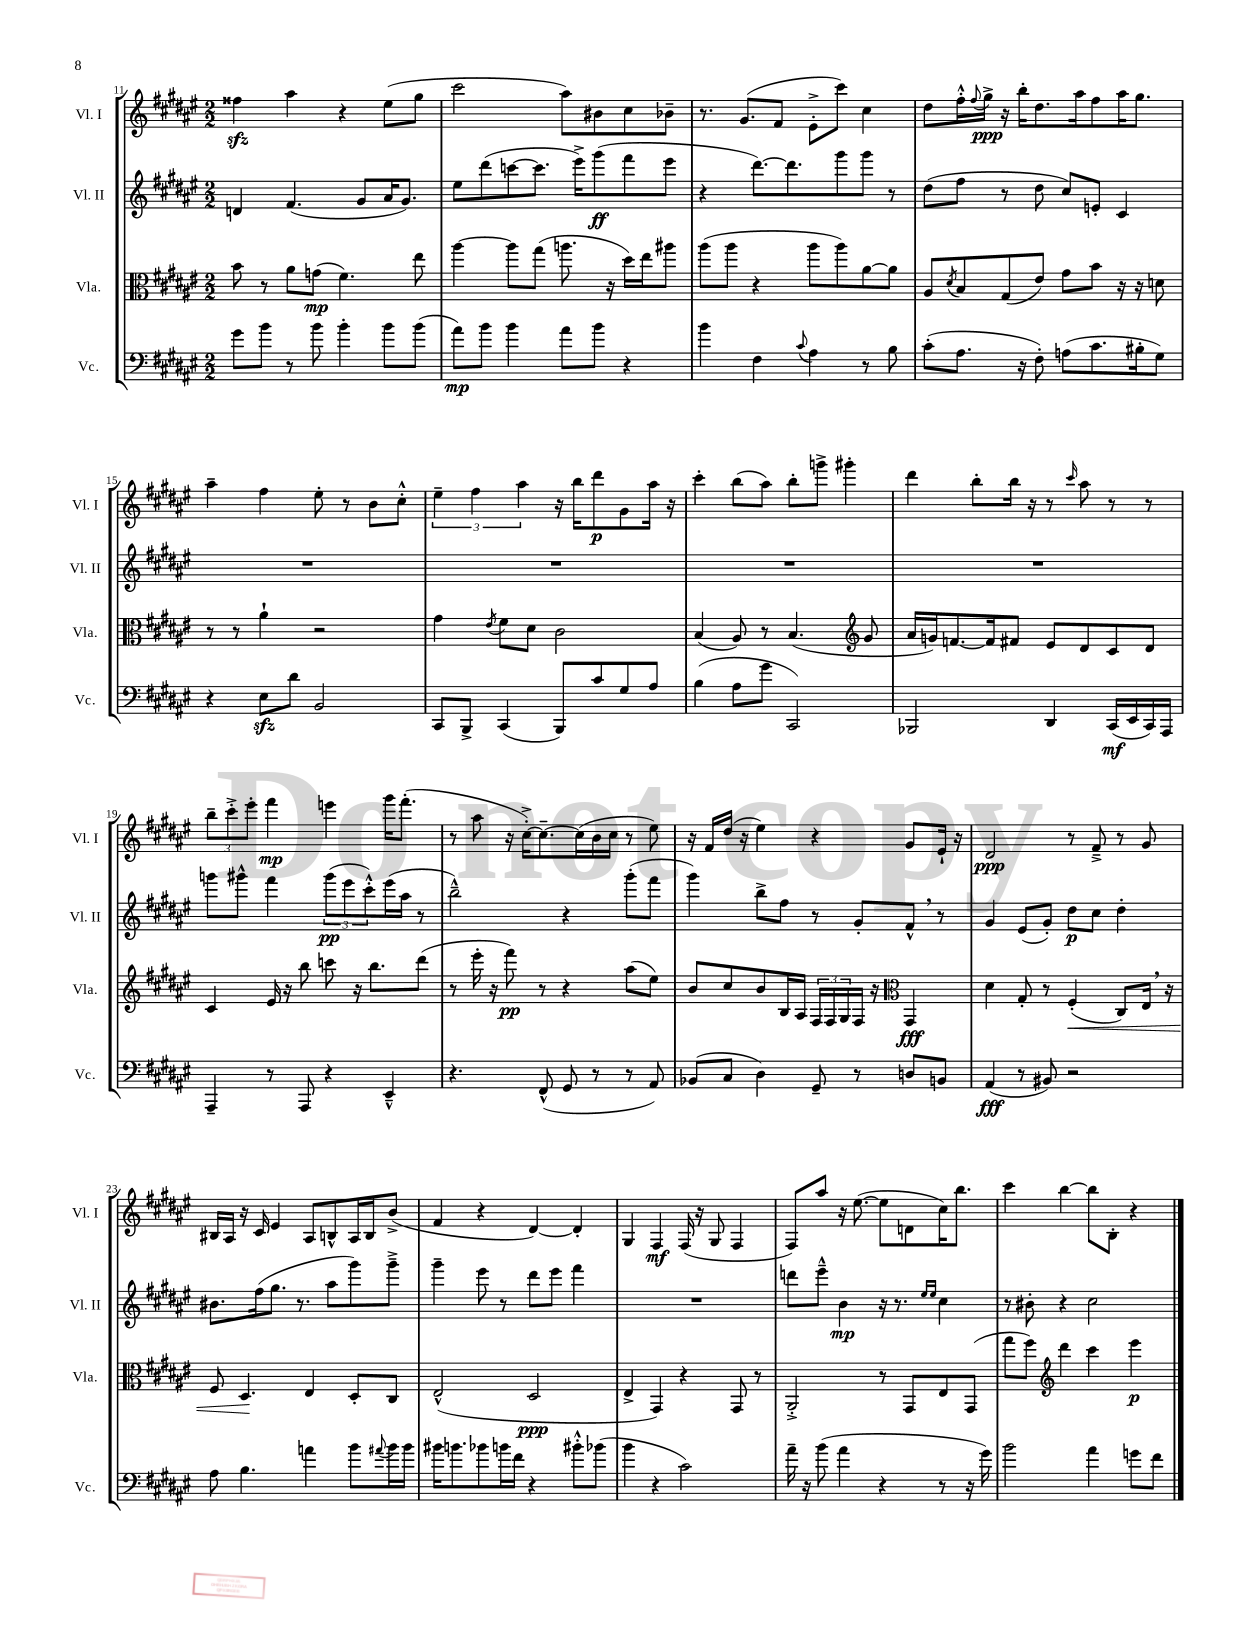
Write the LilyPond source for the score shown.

<<
\new StaffGroup <<
\new Staff = "s0" \with { instrumentName = "Vl. I" shortInstrumentName = "Vl. I" } {
    \clef treble \key fis \major \numericTimeSignature \time 2/2
    fisis''4\sfz ais''4 r4 eis''8( gis''8 |
    cis'''2 ais''8) bis'8 cis''8 bes'8-- |
    r8. gis'8.( fis'8 eis'8-.-> cis'''8) cis''4 |
    dis''8 fis''16-.-^ \appoggiatura { fis''8 } gis''16->\ppp r16 b''16-. dis''8. ais''16 fis''8 ais''16 gis''8. |
    ais''4-- fis''4 eis''8-. r8 b'8 cis''8-.-^ |
    \tuplet 3/2 { eis''4-- fis''4 ais''4 } r16 b''16 dis'''8\p gis'8 ais''16 r16 |
    cis'''4-. b''8( ais''8) b''8-. g'''8-> gis'''4-. |
    dis'''4 b''8-. b''16 r16 r8 \grace { cis'''16 } ais''8 r8 r8 |
    \tuplet 3/2 { b''8-- cis'''8-.-> eis'''8-. } fis'''4\mp e'''4 gis'''16 fis'''8.-.( |
    r8 ais''8 r16 cis''16~-.->) cis''8.~-- cis''16( b'16 cis''16 r8 eis''8) |
    r16 fis'16 dis''16( r16 eis''4) r4 gis'8 eis'16-! r16 |
    dis'2\ppp r8 fis'8---> r8 gis'8 |
    bis16 ais16 r16 cis'16 eis'4 ais8 b8-^ ais16 b16 b'8->( |
    fis'4 r4 dis'4~) dis'4-. |
    gis4 fis4\mf fis16( r16 gis8 fis4 |
    fis8) ais''8 r16 eis''8.~( eis''8 d'8 cis''16) b''8. |
    cis'''4 b''4~ b''8 b8-. r4 \bar "|." |
}
\new Staff = "s1" \with { instrumentName = "Vl. II" shortInstrumentName = "Vl. II" } {
    \clef treble \key fis \major \numericTimeSignature \time 2/2
    d'4 fis'4.( gis'8 ais'16 gis'8.) |
    eis''8 dis'''8( c'''8~ c'''8. eis'''16->) gis'''8\ff( fis'''8 eis'''8 |
    r4 dis'''8.~) dis'''8. gis'''8 gis'''8 r8 |
    dis''8( fis''8 r8 dis''8 cis''8) e'8-. cis'4 |
    R1 |
    R1 |
    R1 |
    R1 |
    g'''8 gis'''8-^ fis'''4 \tuplet 3/2 { gis'''8\pp( eis'''8 cis'''8-.-^) } eis'''16( ais''16 r8 |
    b''2---^) r4 gis'''8-.( fis'''8 |
    gis'''4) b''8-> fis''8 r8 gis'8-. fis'8-^ \breathe r8 |
    gis'4 eis'8( gis'8-.) dis''8\p cis''8 dis''4-. |
    bis'8. fis''16( gis''8. r8. ais''8 gis'''8) gis'''8---> |
    gis'''4-- eis'''8 r8 dis'''8 eis'''8 fis'''4 |
    R1 |
    d'''8 eis'''8---^ b'4\mp r16 r8. \grace { eis''16 eis''16 } cis''4 |
    r8 bis'8-. r4 cis''2 \bar "|." |
}
\new Staff = "s2" \with { instrumentName = "Vla." shortInstrumentName = "Vla." } {
    \clef alto \key fis \major \numericTimeSignature \time 2/2
    b'8 r8 ais'8 g'8\mp( fis'4.) eis''8 |
    ais''4~ ais''8 gis''8( a''8. r16 dis''16) eis''16 ais''8 |
    ais''8( ais''8 r4 ais''8 ais''8) ais'8~ ais'8 |
    ais8 \acciaccatura { dis'8 } b8 gis8( eis'8) gis'8 b'8 r16 r16 d'8 |
    r8 r8 ais'4-! r2 |
    gis'4 \acciaccatura { eis'8 } fis'8 dis'8 cis'2 |
    b4( ais8) r8 b4.( \clef treble gis'8 |
    ais'16 g'16) f'8.~ f'16 fis'8 eis'8 dis'8 cis'8 dis'8 |
    cis'4 eis'16 r16 b''8 c'''8 r16 b''8. dis'''8( |
    r8 eis'''16-. r16 fis'''8\pp) r8 r4 ais''8( eis''8) |
    b'8 cis''8 b'8 b16 ais16 \tuplet 3/2 { fis16 fis16 gis16 } fis16 r16 \clef alto gis,4\fff |
    dis'4 gis8-. r8 fis4-.\<( cis8) eis16 \breathe r16 |
    fis8 dis4.\! eis4 dis8-. cis8 |
    eis2-^( dis2\ppp |
    eis4-> gis,4) r4 gis,8 r8 |
    ais,2-.-> r8 gis,8 eis8 gis,8( |
    gis''8 fis''8) \clef treble dis'''4 cis'''4 eis'''4\p \bar "|." |
}
\new Staff = "s3" \with { instrumentName = "Vc." shortInstrumentName = "Vc." } {
    \clef bass \key fis \major \numericTimeSignature \time 2/2
    gis'8 b'8 r8 b'8 b'4-. b'8 b'8( |
    ais'8\mp) b'8 b'4 ais'8 b'8 r4 |
    b'4 fis4 \appoggiatura { cis'8 } ais4 r8 b8 |
    cis'8-.( ais8. r16 fis8-.) a8( cis'8. bis16-. gis8) |
    r4 eis8\sfz dis'8 b,2 |
    cis,8 b,,8-> cis,4( b,,8) cis'8 gis8 ais8 |
    b4( ais8 gis'8 cis,2) |
    bes,,2 dis,4 cis,16\mf( eis,16 cis,16) ais,,16 |
    ais,,4-- r8 ais,,8 r4 eis,4---^ |
    r4. fis,8-^( gis,8 r8 r8 ais,8) |
    bes,8( cis8 dis4) gis,8-- r8 d8 b,8 |
    ais,4\fff( r8 bis,8) r2 |
    ais8 b4. a'4 b'8 \appoggiatura { ais'8 } b'16 b'16 |
    bis'16 b'8. bes'8 b'16 fis'16 r4 bis'8-.-^ bes'8( |
    b'4 r4 cis'2) |
    ais'16-- r16 b'8( ais'4 r4 r8 r16 gis'16) |
    b'2 ais'4 g'8 fis'8 \bar "|." |
}
>>
>>
\layout { \context { \Score currentBarNumber = #11 } }
